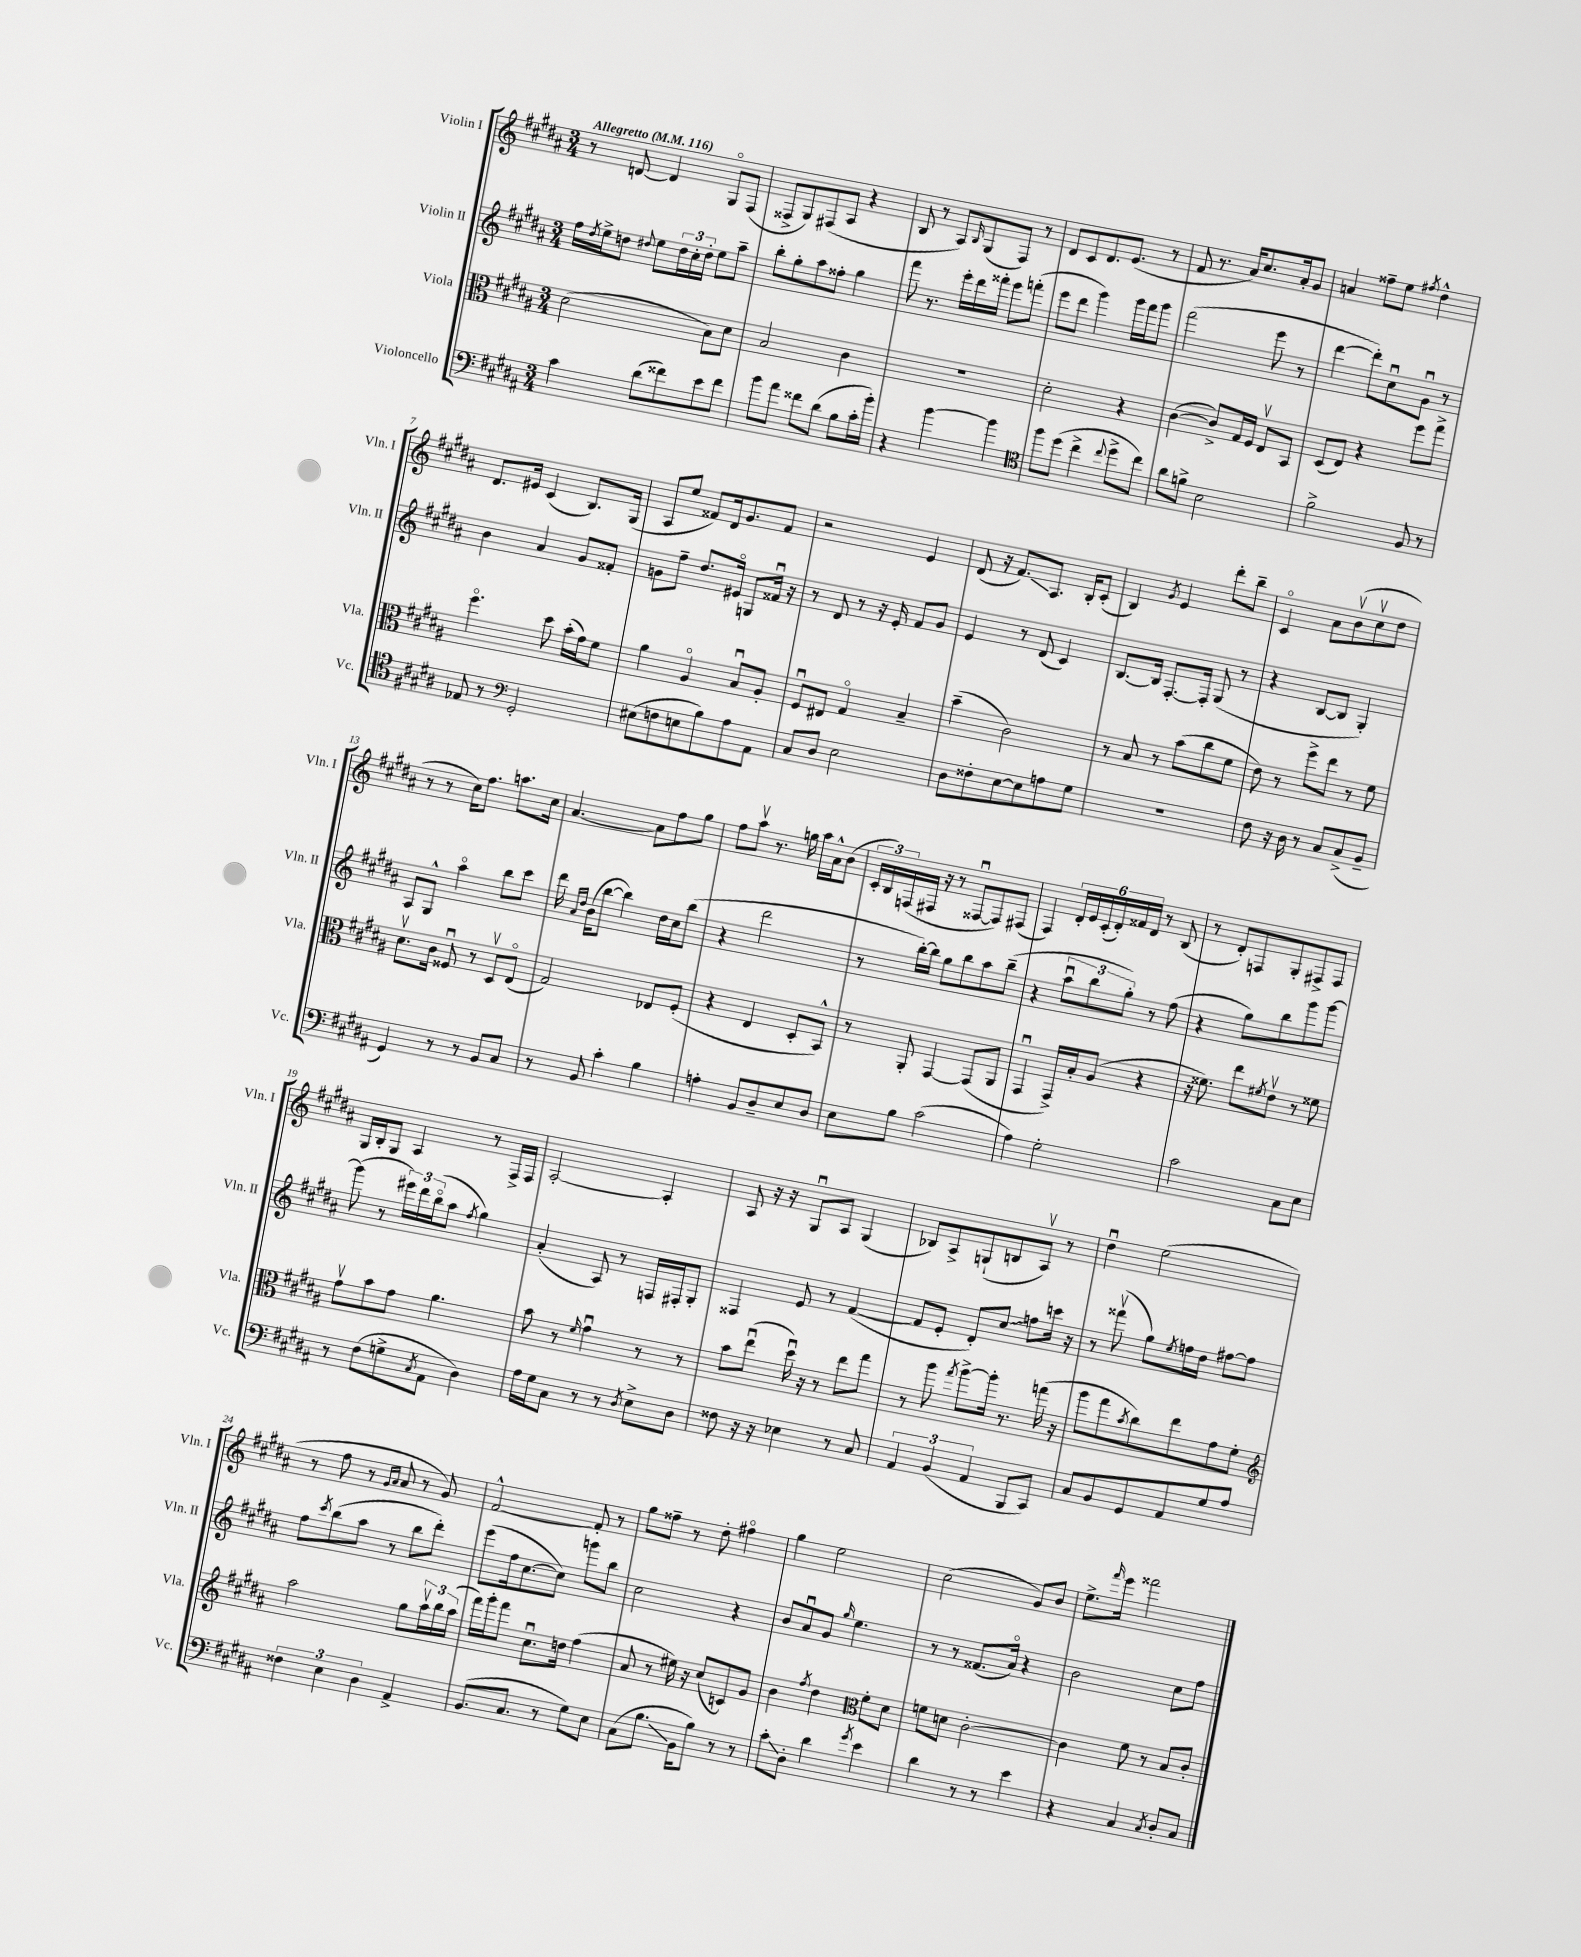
<<
\new StaffGroup <<
\new Staff = "s0" \with { instrumentName = "Violin I" shortInstrumentName = "Vln. I" } {
    \clef treble \key b \major \numericTimeSignature \time 3/4 \tempo "Allegretto" 4 = 116
    r8 d'8~ d'4 gis8\flageolet fis8( |
    fisis8-> gis8) fis8( ais8 r4 |
    b8 r8 ais8) \grace { b16 } gis8( fis8) r8 |
    dis'8 cis'8 dis'8. e'8.( r8 |
    fis'8 r8. ais'16) cis''8. ais'16-. gis'8 |
    a'4 fisis''8-- e''8 \acciaccatura { fis''8 } dis''4-^ |
    dis'8. eis'16 cis'4( b8.) gis16( |
    ais8 e''8 fisis'8) dis'16 gis'8. fisis'8 |
    r2 e'4 |
    dis'8( r16 fis'8.\glissando) ais8. b16-. cis'8-.( |
    b4) \acciaccatura { gis'8 } e'4 dis'''8-. b''8-- |
    cis'4\flageolet ais'8 b'8\upbow( cis''8\upbow dis''8 |
    r8 r8 cis''16) fis''8. a''8. cis''16 |
    ais'4.~ ais'8 fis''8 gis''8 |
    fis''8 ais''8\upbow r8. g''16 ais''16 ais'16-^ b'8( |
    \tuplet 3/2 { cis'16-. b16) f16( } fis16 r16 r8 fisis8~\downbow fisis8) fis8( |
    fis4) \tuplet 6/4 { dis'16-. e'16 cis'16-.( dis'16-.) fisis'16 dis'16 } r8 b8( |
    r8 dis'8-.) f8 gis8-. fis8-> fis8 |
    gis16 b16-. gis8 ais4 r8 fis16-> fis16 |
    ais2~-. ais4-. |
    ais8 r16 r16 gis8\downbow ais8 gis4( |
    bes8) ais8-> g8-!( b8 ais8\upbow) r8 |
    dis''4\downbow e''2( |
    r8 fis''8 r8 \grace { gis'16 ais'16 } ais'8 r8 gis'8) |
    fis'2~-^ fis'8-. r8 |
    gis''8 fisis''8-- r8 dis''8-. fis''4\flageolet |
    gis''4 e''2 |
    cis''2( gis'8) b'8 |
    e''8.-> \grace { fis'''16 } e'''16 fisis'''2 \bar "|." |
}
\new Staff = "s1" \with { instrumentName = "Violin II" shortInstrumentName = "Vln. II" } {
    \clef treble \key b \major \numericTimeSignature \time 3/4
    fis''16 \acciaccatura { dis''8 } e''16-> d''8 \appoggiatura { dis''8 } e''8 \tuplet 3/2 { dis''16 cis''16-. dis''16-. } e''8 ais''8-- |
    b''8-. gis''8-. ais''8 fisis''8-. gis''4 |
    fis'''8 r8. e'''16-. dis'''16 fisis'''16-. e'''8 f'''8-.( |
    e'''8 dis'''8 gis'''4) gis'''16 fis'''16 gis'''8 |
    fis'''2( e'''8 r8 |
    dis'''4~ dis'''8-.) cis''8\downbow gis'8\downbow r8 |
    b'4 ais'4 gis'8 fisis'8-. |
    g'8 fis''8-- dis''8. eis'16\flageolet g8 fisis'16\downbow r16 |
    r8 dis'8 r8 r16 e'16-. fis'8 gis'8 |
    e'4 r8 dis'8( cis'4) |
    b8.~ b16 fis8.~-. fis16-. gis8( r8 |
    r4 b8~ b8 gis4-.) |
    ais8 gis8-^ ais''4\flageolet b''8 cis'''8 |
    dis'''16 \grace { ais'16 dis''16 } b'16( b''8~ b''4) dis''16 cis''16 b''8( |
    r4 dis'''2 |
    r8 b''16~-.) b''16 gis''8 b''8 ais''8 b''8--( |
    r4 \tuplet 3/2 { ais''8\downbow b''8 gis''8-.) } r8 fis''8( |
    r4 gis''8) b''8 gis'''8 gis'''8~ |
    gis'''8( r8 \tuplet 3/2 { eis'''16) dis'''16 b''16\flageolet( } ais''8 \acciaccatura { fis''8 } gis''4) |
    ais'4-.( ais8) r8 f16 fis16-. gis8-. |
    fisis4 e'8 r8 fis'4~( |
    fis'8 e'8-. dis'8-.) \once \override Glissando.style = #'zigzag cis''8\glissando f''8 c'''16 r16 |
    r8 fisis'''8\upbow( gis''8) \acciaccatura { e''8 } f''16 dis''16 fis''8~ fis''8 |
    fis''8 \acciaccatura { cis'''8 } b''8( ais''8 r8 b''8 dis'''8-.) |
    e'''8( fis''16 cis''8.~ cis''8) g'''8 b''8 |
    cis''2 r4 |
    b'8 ais'8\downbow gis'8 \grace { gis''16 } e''4. |
    r8 r8 fisis'8.( ais'16\flageolet) r4 |
    b'2 cis''8 fis''8 \bar "|." |
}
\new Staff = "s2" \with { instrumentName = "Viola" shortInstrumentName = "Vla." } {
    \clef alto \key b \major \numericTimeSignature \time 3/4
    dis'2( b8) dis'8 |
    b2 cis'4 |
    R2. |
    dis'2-. r4 |
    cis'4~( cis'8->) gis16 fis16 e8\upbow b,8 |
    dis8( e8) r4 fis''8 gis''8-> |
    fis''4.\flageolet dis''8 b'16-.( gis'16) fis'8 |
    ais'4 ais4\flageolet b8\downbow ais8-. |
    fis8\downbow eis8 gis4\flageolet b4-- |
    b'4--( cis'2) |
    r8 b8 r8 b'8( cis''8 fis'8 |
    e'8) r8 fis''8-> e''8 r8 fis'8 |
    dis'8.\upbow cis'16 fisis8\downbow r8 dis8\upbow e8\flageolet( |
    gis2) ees8 fis8-.( |
    r4 e4 dis8-. b,8-^) |
    r8 ais,8-. gis,4~ gis,8( ais,8 |
    gis,4\downbow gis,16->) b16-. ais8( r4 |
    r16 fisis'8.) e''8 \acciaccatura { fis'8 } e'8\upbow r8 fisis'8 |
    gis'8\upbow b'8 gis'8 ais'4. |
    b'8 r8 \grace { fis'16 } gis'4\downbow r8 r8 |
    b'8 e''8\downbow( dis''16\downbow) r16 r8 e''8 gis''8 |
    r8 ais''8 \acciaccatura { gis''8 } ais''8~-> ais''16-. r8. g''16( r16 |
    ais''8 gis''8 \acciaccatura { b'8 } cis''8) e''8 gis'8 fis'8-. |
    \clef treble ais''2 gis''8 \tuplet 3/2 { ais''16\upbow b''16 ais''16( } |
    fis'''16) gis'''16-. fis'''8 cis''8.\downbow d''16 fis''4( |
    ais'8 r8 eis''16) r16 cis''8( c'8) gis'8 |
    b'4 \acciaccatura { fis''8 } dis''4 \clef alto fis'8-. dis'8 |
    f'8 d'8 cis'2~-. |
    cis'4 fis'8 r8 b8 cis'8-. \bar "|." |
}
\new Staff = "s3" \with { instrumentName = "Violoncello" shortInstrumentName = "Vc." } {
    \clef bass \key b \major \numericTimeSignature \time 3/4
    cis'4 dis'8( fisis'8) e'8 fisis'8 |
    b'8 ais'8 fisis'8 dis'8( b8 cis'16-. b'16-.) |
    r4 b'4~ b'4 |
    \clef tenor fis''8 dis''8( cis''4-> \appoggiatura { cis''8 } dis''8-> cis''8) |
    ais'8 f'8-> b2 |
    fis'2-> fis8 r8 |
    ees8 r8 \clef bass gis,2-. |
    eis8( f8 e8 b8) ais8 ais,8 |
    cis8 dis8 e2 |
    dis8 fisis8-. e8~ e8 a8 gis8 |
    R2. |
    fis8 r16 dis16 r8 cis8 cis8->( b,8-- |
    gis,4) r8 r8 b,8 cis8 |
    r8 b,8 cis'4-. b4 |
    a4-. b,8 dis8-- e8 dis8 |
    e8 b8 cis'2( |
    ais4) gis2-. |
    cis'2 cis8 e8 |
    r8 fis8( g8-> \acciaccatura { cis8 } ais,8 dis4) |
    ais16 gis16 cis8 r8 r8 \acciaccatura { dis8 } e8-> dis8 |
    fisis8 r16 r16 ees4 r8 cis8 |
    \tuplet 3/2 { ais,4 b,4( ais,4 } b,,8 cis,8) |
    cis8 b,8 gis,8 ais,8 gis8 ais8 |
    \tuplet 3/2 { fisis4 e4 dis4 } ais,4-> |
    b,8.( cis8. r8 gis8) e8 |
    cis8( b8.\glissando b,16 b8) r8 r8 |
    cis'8-.\glissando dis8-. dis'4 \acciaccatura { gis'8 } e'4 |
    dis'4 r8 r8 e'4 |
    r4 cis4 \acciaccatura { cis8 } dis8-. cis8 \bar "|." |
}
>>
>>
